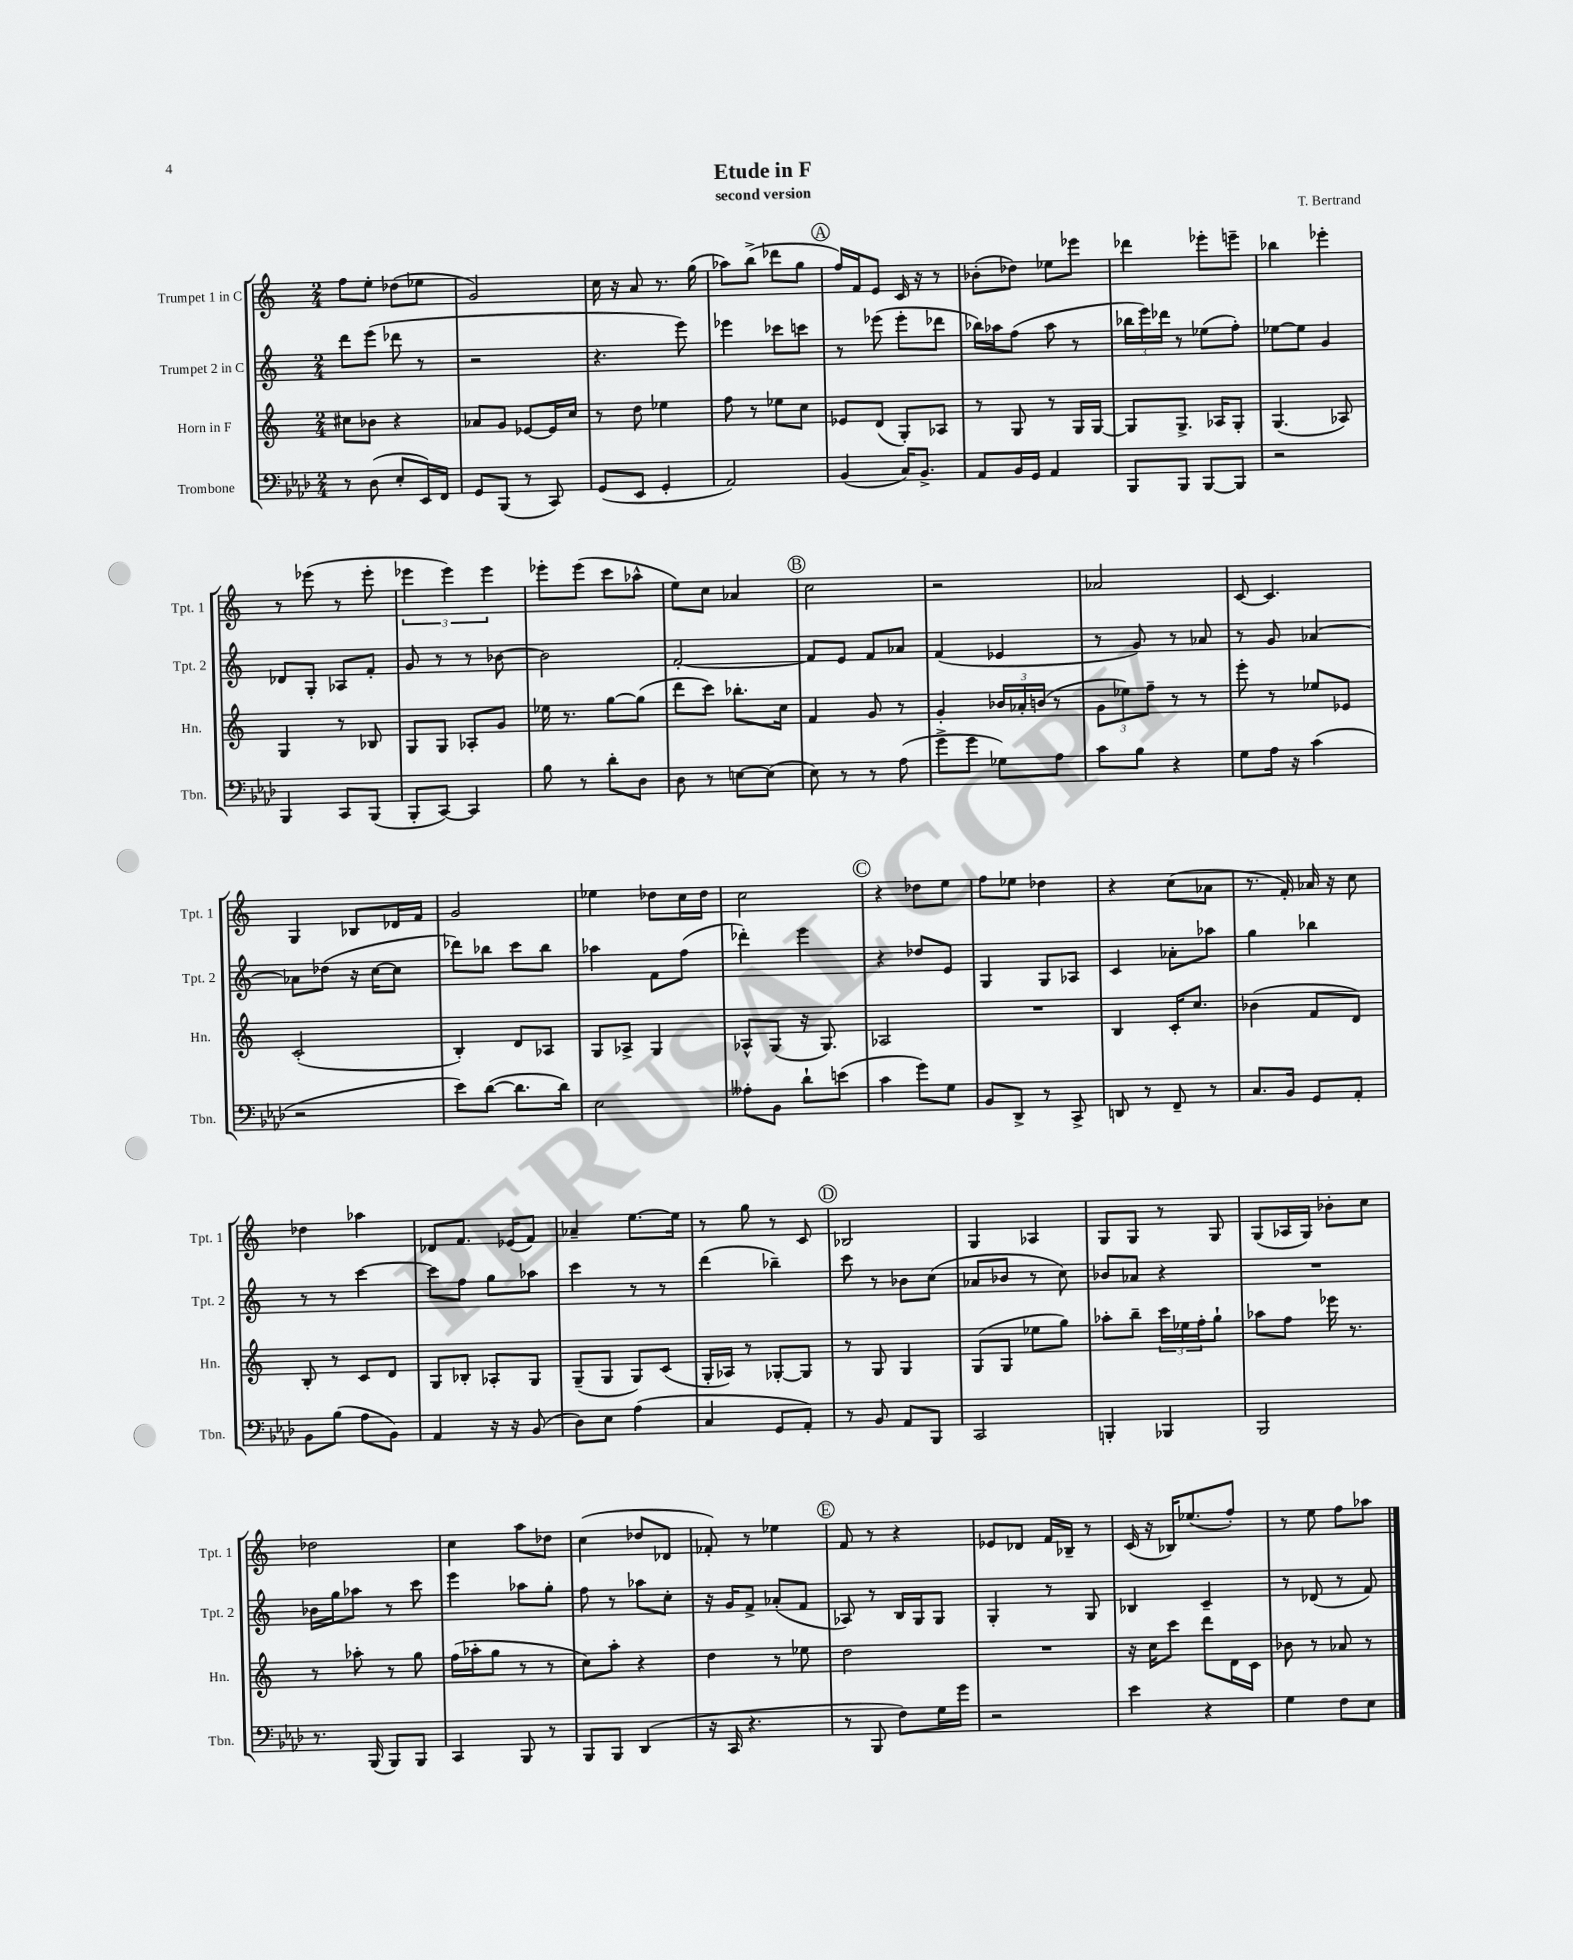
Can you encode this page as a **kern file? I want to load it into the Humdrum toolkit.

**kern	**kern	**kern	**kern
*part4	*part3	*part2	*part1
*staff4	*staff3	*staff2	*staff1
*I"Trombone	*I"Horn in F	*I"Trumpet 2 in C	*I"Trumpet 1 in C
*I'Tbn.	*I'Hn.	*I'Tpt. 2	*I'Tpt. 1
*clefF4	*clefG2	*clefG2	*clefG2
*k[b-e-a-d-]	*k[]	*k[]	*k[]
*M2/4	*M2/4	*M2/4	*M2/4
=1	=1	=1	=1
8r	8cc#X\L	8ddd\L	8ff\L
(8D-\	8b-X\J	(8eee\J	8ee'\J
8E-'/L	4r	8ddd-X\	(8dd-X\L
16EE-/L)	.	8r	8ee-X\J
16FF/JJ	.	.	.
=2	=2	=2	=2
8GG/L	8a-X/L	2r	2g/)
(8BBB-/J	8g/J	.	.
8r	[8e-X/L	.	.
8CC/)	16e-/L]	.	.
.	16cc/JJ	.	.
=3	=3	=3	=3
(8GG/L	8r	4.r	16cc\
.	.	.	16r
8EE-/J	8dd\	.	8a/
4GG'/	4ee-X\	.	8.r
.	.	8eee\)	.
.	.	.	(16gg\
=4	=4	=4	=4
2AA-/)	8ff\	4eee-X\	8aa-X\L)
.	8r	.	(8bb^\J
.	8ee-X\L	8ccc-X\L	8ddd-X\L
.	8cc\J	8cccn\J	8gg\J
!!LO:REH:place=s1:t=A
=5	=5	=5	=5
(4BB-/	8e-X/L	8r	16ff/LL)
.	.	.	16f/J
.	(8d/J	(8eee-X\	8e/J
16C/KL)	8G'/L)	8eee-'\L	16c/
8.BB-^/J	.	.	16r
.	8A-X/J	8ddd-X\J	8r
=6	=6	=6	=6
8AA-/L	8r	16bb-X\LL)	(8b-X'\L
.	.	16aa-X\J	.
16BB-/L	8G/	(8ff\J	8dd-X\J)
16GG/JJ	.	.	.
4AA-/	8r	8aa-\	8ee-X\L
.	16G/LL	8r	8eee-X\J
.	[16G/JJ	.	.
=7	=7	=7	=7
8BBB-/L	8G/L]	24bb-X\LL	4ddd-X\
.	.	24eee\)	.
.	.	24ddd-X\JJ	.
8BBB-/J	8.G^/J	8r	.
[8BBB-/L	.	(8ee-X\L	8eee-X'\L
.	16A-X/KL	.	.
8BBB-/J]	8G'/J	8ff'\J)	8eeen~\J
=8	=8	=8	=8
2r	(4.G/	[8ee-X\L	4bb-X\
.	.	8ee-\J]	.
.	.	4g/	4eee-X'\
.	8A-X/)	.	.
!!LO:LB:g=z
=9	=9	=9	=9
4BBB-/	4G/	8d-X/L	8r
.	.	8G'/J	(8eee-X\
8CC/L	8r	8A-X/L	8r
(8BBB-/J	8B-X/	8f'/J	8eee-'\
=10	=10	=10	=10
8BBB-'/L	8G/L	8g/	6eee-X\
[8CC/J)	8G/J	8r	.
.	.	.	6eee-\)
4CC/]	8A-X'/L	8r	.
.	.	.	6eee-\
.	8g/J	[8b-X\	.
=11	=11	=11	=11
8B-\	16ee-X\	2b-\]	8eee-X'\L
.	8.r	.	.
8r	.	.	(8eee-\J
8d-'\L	[8gg\L	.	8ccc\L
8D-\J	(8gg\J]	.	8aa-X^^\J
=12	=12	=12	=12
8D-\	8ddd\L	[2f'/	8ee\L)
8r	8ccc\J)	.	8cc\J
[8En\L	8.bb-X'\L	.	4a-X/
(8E\J]	.	.	.
.	16cc\Jk	.	.
!!LO:REH:place=s1:t=B
=13	=13	=13	=13
8E-\)	4f/	8f/L]	2cc\
8r	.	8e/J	.
8r	8g/	8f/L	.
(8A-\	8r	8a-X/J	.
=14	=14	=14	=14
8g^\L	4g'/	(4f/	2r
8g\J	.	.	.
8G-X\L)	24b-X/LL	4e-X/	.
.	24a-X'/	.	.
.	(24bn/JJ	.	.
8A-\J	8r	.	.
=15	=15	=15	=15
8c\L	12g\L	8r	2a-X/
.	12ee-X\)	.	.
8B-\J	.	8g/)	.
.	12ff~\J	.	.
4r	8r	8r	.
.	8r	8a-X/	.
=16	=16	=16	=16
8G\L	8eee'\	8r	[8c/
16A-\Jk	8r	8g/	4.c/]
16r	.	.	.
(4c\	8ee-X/L	[4a-X/	.
.	8e-X/J	.	.
!!LO:LB:g=z
=17	=17	=17	=17
2r	(2c'/	8a-X\L]	4G/
.	.	(8dd-X\J	.
.	.	16r	8B-X/L
.	.	[16cc\KL	.
.	.	8cc\J]	16d-X/L
.	.	.	16f/JJ
=18	=18	=18	=18
8e-\L)	4B'/)	8ddd-X\L)	2g/
([8d-\J	.	8bb-X\J	.
8.d-\L]	8d/L	8ccc\L	.
.	8A-X/J	8bb-\J	.
16d-\Jk)	.	.	.
=19	=19	=19	=19
2E-\	8G/L	4aa-X\	4ee-X\
.	8A-X^/J	.	.
.	4G/	8f\L	8dd-X\L
.	.	(8ff\J	16cc\L
.	.	.	16dd-\JJ
=20	=20	=20	=20
8A--X'\L	8A-X^^/L	4ddd-X'\)	2cc\
8BB-\J	(8G/J	.	.
8d-`\L	16r	4eee\	.
.	8.G/)	.	.
(8en\J	.	.	.
!!LO:REH:place=s1:t=C
=21	=21	=21	=21
4c\	2A-X/	4r	4r
8g\L)	.	8dd-X/L	8dd-X\L
8G\J	.	8e/J	8ee\J
=22	=22	=22	=22
8BB-/L	2r	4G/	8ff\L
8DD-^/J	.	.	8ee-X\J
8r	.	8G/L	4dd-X\
8CC^/	.	8A-X/J	.
=23	=23	=23	=23
8DDn/	4B/	4c/	4r
8r	.	.	.
8FF~/	16c'/KL	8a-X'\L	(8cc\L
.	8.cc/J	.	.
8r	.	8aa-X\J	8a-X\J
=24	=24	=24	=24
8.C/L	(4b-X\	4gg\	8.r
16BB-/Jk	.	.	16f'/)
8GG/L	8f/L	4bb-X\	16a-X/
.	.	.	16r
8AA-'/J	8d/J)	.	8cc\
!!LO:LB:g=z
=25	=25	=25	=25
8BB-\L	8B'/	8r	4dd-X\
(8B-\J	8r	8r	.
8A-\L	8c/L	[4ccc\	4aa-X\
8BB-\J)	8d/J	.	.
=26	=26	=26	=26
4AA-/	8G/L	8ccc\L]	8d-X/L
.	8B-X'/J	8ff\J	8.f/J
16r	8A-X'/L	8gg\L	.
16r	.	.	(16e-X/KL
(8BB-/	8G/J	8aa-X\J	8f/J)
=27	=27	=27	=27
8D-\L)	(8G~/L	4ccc\	4a-X~/
8E-\J	8G/J	.	.
(4A-\	8G/L)	8r	[8.ee\L
.	(8c/J	8r	.
.	.	.	16ee\Jk]
=28	=28	=28	=28
4C/	16G'/LL	(4ddd\	8r
.	16A-X/JJ)	.	.
.	8r	.	8gg\
8GG/L	[8G-X'/L	4bb-X~\)	8r
8AA-'/J)	8G-/J]	.	8c/
!!LO:REH:place=s1:t=D
=29	=29	=29	=29
8r	8r	8ccc\	2B-X/
8BB-/	8G/	8r	.
8AA-/L	4G/	8b-X\L	.
8BBB-/J	.	(8cc\J	.
=30	=30	=30	=30
2CC/	(8G/L	8a-X/L	4G/
.	8G/J	8b-X/J	.
.	8ee-X\L	8r	4A-X/
.	8gg\J)	8cc\)	.
=31	=31	=31	=31
4BBBn'/	8aa-X'\L	8b-X/L	8G/L
.	8bb~\J	8a-X/J	8G/J
4BBB-X/	24ccc\LL	4r	8r
.	24ee-X\	.	.
.	24ff'\J	.	.
.	8gg`\J	.	8G/
=32	=32	=32	=32
2BBB-/	8aa-X\L	2r	(8G/L
.	8ff\J	.	16A-X/L
.	.	.	16G/JJ)
.	16eee-X\	.	8b-X'\L
.	8.r	.	.
.	.	.	8cc\J
!!LO:LB:g=z
=33	=33	=33	=33
8.r	8r	16b-X\LL	2dd-X\
.	.	16gg\J	.
.	8aa-X'\	8aa-X\J	.
(16BBB-/	.	.	.
8BBB-/L)	8r	8r	.
8BBB-/J	8gg\	8ccc\	.
=34	=34	=34	=34
4CC/	(16ff\LL	4eee\	4cc\
.	16aa-X'\J	.	.
.	8gg\J	.	.
8BBB-/	8r	8aa-X\L	8aa\L
8r	8r	8gg'\J	8dd-X\J
=35	=35	=35	=35
8BBB-/L	8cc\L)	8ff\	(4cc\
8BBB-/J	8aa'\J	8r	.
(4DD-/	4r	8aa-X\L	8dd-X/L
.	.	8cc'\J	8d-X/J
=36	=36	=36	=36
16r	4dd\	16r	8f-X'/)
16CC/	.	16g/KL	.
4.r	.	8f^/J	8r
.	8r	(8a-X'/L	4ee-X\
.	8ee-X\	8f/J	.
!!LO:REH:place=s1:t=E
=37	=37	=37	=37
8r	2dd\	8A-X/)	8f/
8BBB-/	.	8r	8r
8F\L)	.	16B/LL	4r
.	.	16G/J	.
16G\L	.	8G/J	.
16g\JJ	.	.	.
=38	=38	=38	=38
2r	2r	4G'/	8e-X/L
.	.	.	8d-X/J
.	.	8r	16f/LL
.	.	.	16B-X~/JJ
.	.	8G/	8r
=39	=39	=39	=39
4e-\	16r	4B-X/	(16c/
.	16cc\KL	.	16r
.	8ccc\J	.	16B-X/KL)
.	.	.	(8.ee-X/
4r	8ddd\L	4c~/	.
.	16d\L	.	8ff'/J)
.	16c\JJ	.	.
=40	=40	=40	=40
4G\	8b-X\	8r	8r
.	8r	(8d-X/	8ee\
8F\L	8a-X/	8r	8ff\L
8E-\J	8r	8f/)	8aa-X\J
==	==	==	==
*-	*-	*-	*-
